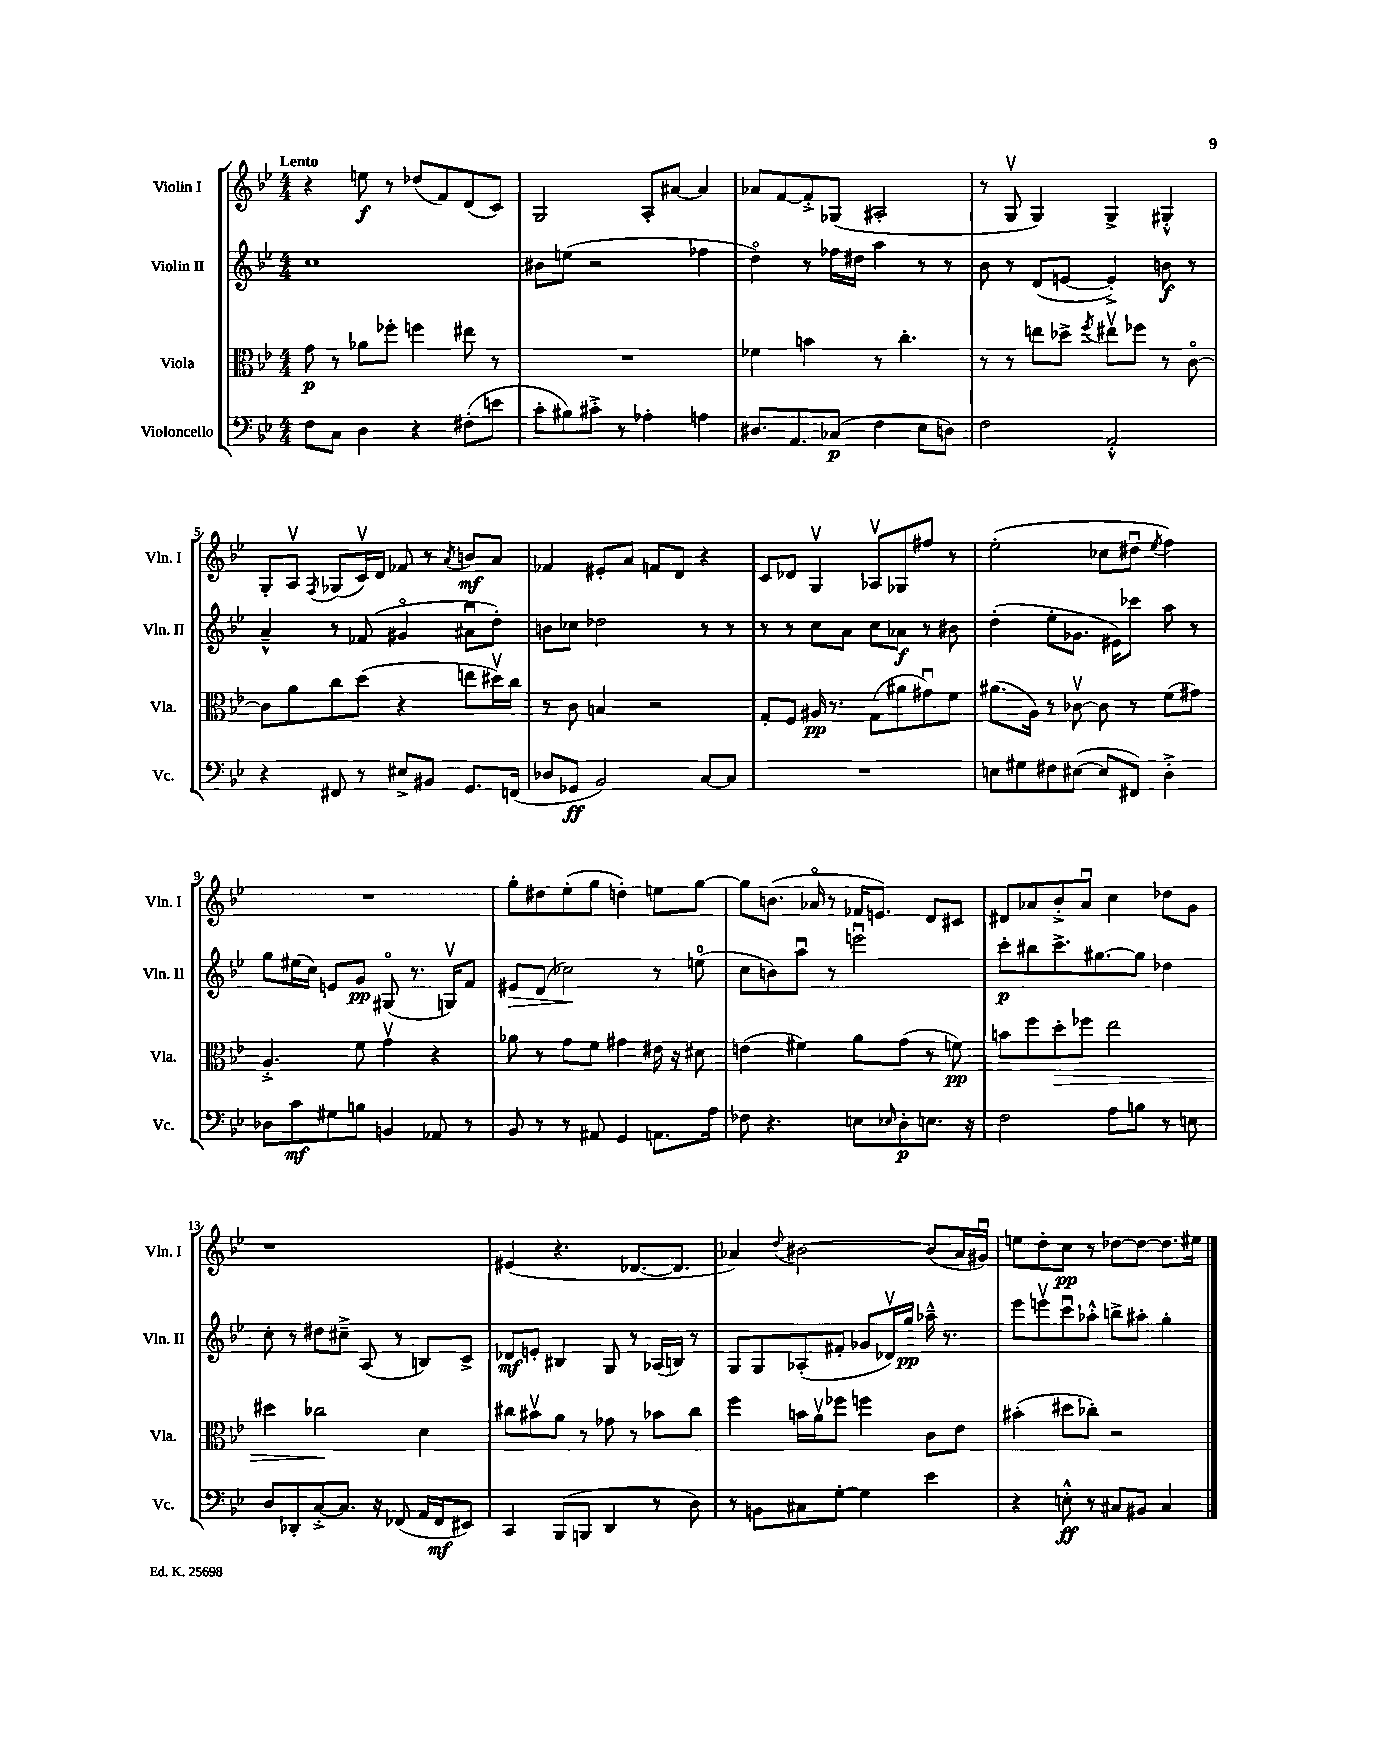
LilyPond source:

<<
\new StaffGroup <<
\new Staff = "s0" \with { instrumentName = "Violin I" shortInstrumentName = "Vln. I" } {
    \clef treble \key bes \major \numericTimeSignature \time 4/4 \tempo "Lento"
    r4 e''8\f r8 des''8( f'8) d'8( c'8) |
    g2 a8-. ais'8~ ais'4 |
    aes'8 f'8~ f'8-.-> ges8( ais2-. |
    r8 g8\upbow g4) g4-> gis4-.-^ |
    g8-. a8\upbow \acciaccatura { f8 } ges8( c'16\upbow) d'16 fes'8 r8 \acciaccatura { a'8 } b'8\mf a'8 |
    fes'4 eis'8-. a'8 f'8 d'8 r4 |
    c'8 des'8 g4\upbow aes8\upbow ges8 fis''8 r8 |
    ees''2-.( ces''8 dis''8\downbow \acciaccatura { ees''8 } f''4) |
    R1 |
    g''8-. dis''8 ees''8-.( g''8 d''4-.) e''8 g''8~ |
    g''8 b'8.( aes'16\flageolet r8 fes'16 e'8.) d'8 cis'8 |
    dis'8 aes'8 bes'8-.-> aes'8\downbow c''4 des''8 g'8 |
    r1 |
    eis'4( r4. des'8.~ des'8. |
    aes'4) \appoggiatura { d''8 } bis'2~ bis'8( aes'16 gis'16\downbow) |
    e''8 d''8-. c''8\pp r8 des''8~ des''8~ des''8. eis''16 \bar "|." |
}
\new Staff = "s1" \with { instrumentName = "Violin II" shortInstrumentName = "Vln. II" } {
    \clef treble \key bes \major \numericTimeSignature \time 4/4
    c''1 |
    bis'8 e''8( r2 fes''4 |
    d''4\flageolet) r8 fes''16 dis''16 a''4 r8 r8 |
    bes'8 r8 d'8( e'8~ e'4-.->) b'8\f r8 |
    a'4---^ r8 fes'8( gis'4\flageolet ais'8\downbow d''8-.) |
    b'8 ces''8 des''2 r8 r8 |
    r8 r8 c''8 a'8 c''8 aes'8\f r8 bis'8 |
    d''4-.( ees''8-. ges'8. eis'16) ces'''8 a''8 r8 |
    g''8 eis''16( c''16) e'8 g'8\pp gis8\flageolet( r8. g16\upbow) f'8 |
    eis'8\> d'8( ces''2\!) r8 e''8-0( |
    c''8 b'8) a''8\downbow r8 e'''2\downbow |
    c'''8-.\p bis''8 c'''8.-> gis''8.~ gis''8 des''4 |
    c''8-. r8 dis''8 cis''8---> a8( r8 b8) c'8-> |
    des'8\mf e'8-. bis4 g8 r8 aes16( b16) r8 |
    g8 g8 aes8-.( fis'8-. ges'8 des'16\upbow) g''16\pp aes''16---^ r8. |
    ees'''8 e'''8\upbow c'''8\downbow aes''8-.-^ b''8-> ais''8-. g''4-. \bar "|." |
}
\new Staff = "s2" \with { instrumentName = "Viola" shortInstrumentName = "Vla." } {
    \clef alto \key bes \major \numericTimeSignature \time 4/4
    g'8\p r8 aes'8 fes''8-. f''4 eis''8 r8 |
    R1 |
    fes'4 b'4 r8 c''4.-. |
    r8 r8 e''8 des''8-> \acciaccatura { f''8 } eis''8\upbow fes''8 r8 c'8~\flageolet |
    c'8 a'8 c''8 d''8( r4 e''8 dis''16\upbow) c''16 |
    r8 c'8 b4 r2 |
    g8-. f8 ais16\pp r8. g8( ais'8 gis'8\downbow) f'8 |
    ais'8.( a16) r8 ces'8~\upbow ces'8 r8 f'8( gis'8) |
    a4.-.-> f'8 g'4\upbow r4 |
    aes'8 r8 g'8 f'8 gis'4 eis'16 r16 dis'8 |
    e'4( fis'4) a'8 g'8( r8 f'8\pp) |
    b'8 f''8 d''8-.\> fes''8 ees''2 |
    dis''4 ces''2\! d'4 |
    cis''8 bis'8\upbow a'8 r8 ges'8 r8 bes'8 cis''8 |
    f''4 b'16 a'16\upbow fes''8 f''4 c'8 ees'8 |
    bis'4-.( dis''8 ces''8-.) r2 \bar "|." |
}
\new Staff = "s3" \with { instrumentName = "Violoncello" shortInstrumentName = "Vc." } {
    \clef bass \key bes \major \numericTimeSignature \time 4/4
    f8 c8 d4 r4 fis8-.( e'8 |
    c'8-. bis8) cis'8-.-> r8 aes4-. a4 |
    dis8. a,8. ces8\p( f4 ees8 d8) |
    f2 a,2-.-^ |
    r4 fis,8 r8 eis8-> bis,8 g,8. f,16( |
    des8 ges,8\ff bes,2) c8~ c8 |
    R1 |
    e8 gis8 fis8 eis8~( eis8 fis,8) d4-.-> |
    des8 c'8\mf gis8 b8 b,4 aes,8 r8 |
    bes,8 r8 r8 ais,8 g,4 a,8. a16 |
    fes8 r4. e8 \grace { ees16 } d8-.\p e8. r16 |
    f2 a8 b8 r8 e8 |
    d8 des,8-. c8~-.-> c8. r16 fes,8( a,16 fes,16\mf eis,8) |
    c,4 bes,,8( b,,8 d,4 r8 d8) |
    r8 b,8 cis8 g8~-. g4 ees'4 |
    r4 e8-.-^\ff r8 cis8 bis,8 cis4 \bar "|." |
}
>>
>>
